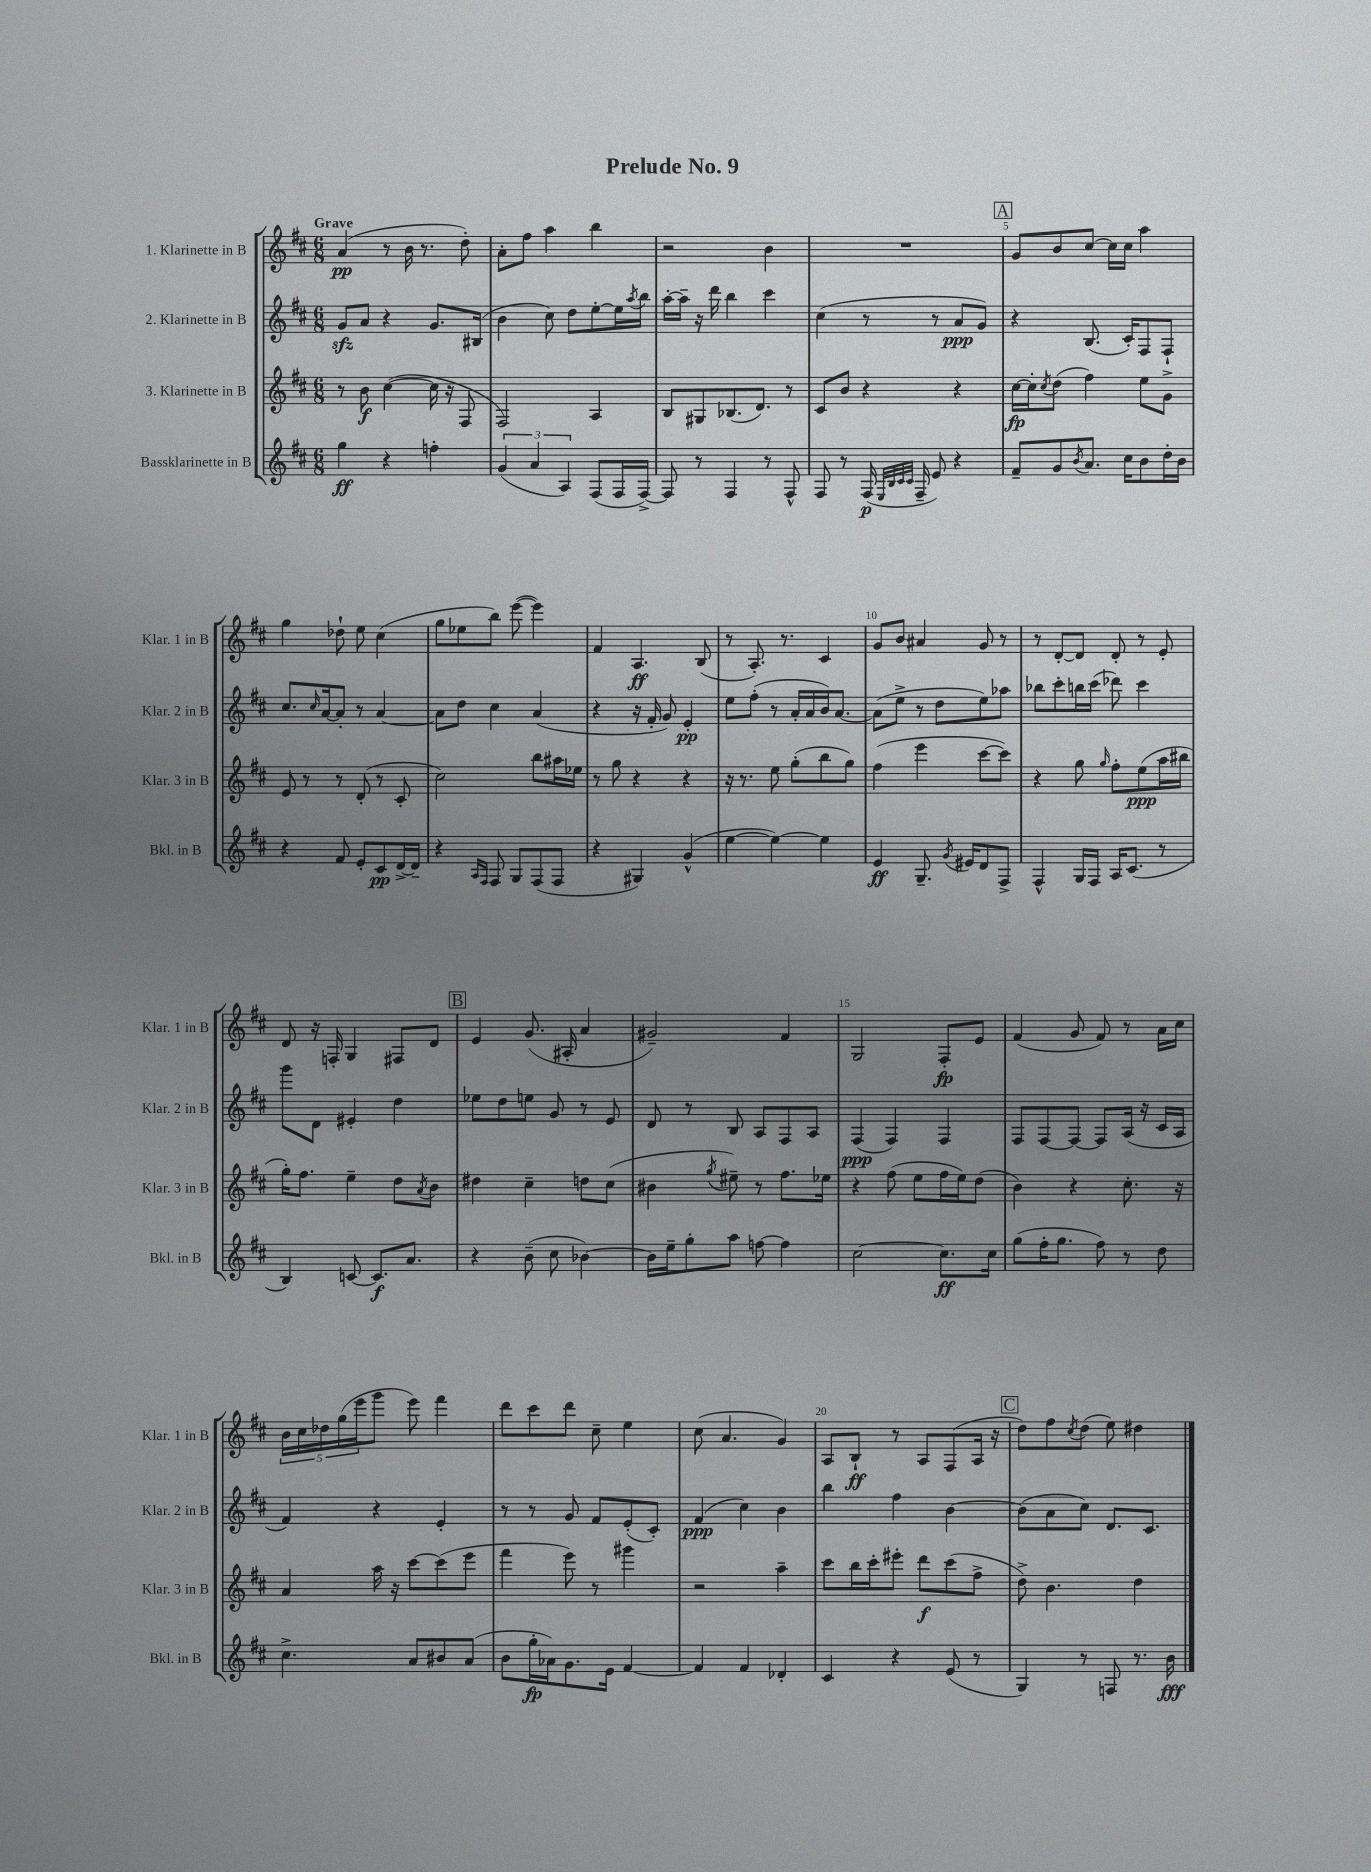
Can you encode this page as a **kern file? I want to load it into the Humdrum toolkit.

**kern	**kern	**kern	**kern
*staff4	*staff3	*staff2	*staff1
*clefG2	*clefG2	*clefG2	*clefG2
*k[f#c#]	*k[f#c#]	*k[f#c#]	*k[f#c#]
*M6/8	*M6/8	*M6/8	*M6/8
4gg\	8r	8g/L	(4a/
.	8b\	8a/J	.
4r	([4cc#\	4r	8r
.	.	.	16b\
.	.	.	8.r
4ff'\	16cc#\]	8.g/L	.
.	16r	.	.
.	8F#/	.	8dd'\)
.	.	(16B#/Jk	.
=	=	=	=
(6g/	2F#/)	4b\	8a'\L
.	.	.	8ff#\J
6a/	.	.	.
.	.	8cc#\)	4aa\
6A/)	.	.	.
.	.	8dd\L	.
(8F#/L	4A/	[8ee'\	4bb\
16F#/L	.	16ee\]L	.
.	.	8qaa/	.
[16F#^/JJ)	.	16bb\JJ	.
=	=	=	=
8F#/]	8B/L	[16aa'\LL	2r
.	.	16aa~\]JJ	.
8r	8G#/	16r	.
.	.	16ddd\	.
4F#/	(8.B-/	4bb\	.
.	8.d/J)	.	.
8r	.	4ccc#\	4b\
8F#^^/	8r	.	.
=	=	=	=
8F#/	8c#/L	(4cc#\	2.r
8r	8b/J	.	.
(16F#/	4r	8r	.
32qqE/LLL	.	.	.
32qqB/	.	.	.
32qqc#/	.	.	.
32qqc#/JJJ	.	.	.
16F#~/	.	.	.
8e/)	.	8r	.
4r	4r	8a/L	.
.	.	8g/J)	.
=	=	=	=
8f#~/L	[16cc#\LL	4r	8g/L
.	16cc#'\]J	.	.
.	8qcc#/	.	.
8g/	(8dd\J	.	8b/
8qb/	.	.	.
8.a/J	4ff#\)	(8.B/	[8cc#/J
.	.	.	16cc#\]LL
16cc#\LK	.	16c#'/LK)	16cc#\JJ
8b\	8ee\L	8F#/	4aa\
16dd'\L	8g^\J	8F#`/J	.
16b\JJ	.	.	.
=	=	=	=
4r	8e/	8.cc#/L	4gg\
.	8r	.	.
.	.	16qqcc#/	.
.	.	[16a/k	.
8f#/	8r	8a'/]J	8dd-`\
8e'/L	(8d'/	8r	8ee\
8c#/	8r	[4a/	(4cc#\
[16d^/L	8c#'/	.	.
16d~/]JJ	.	.	.
=	=	=	=
4r	2cc#\)	8a\]L	8gg\L
.	.	8dd\J	8ee-\
16qqA/LL	.	.	.
16qqF#/JJ	.	.	.
8F#/	.	4cc#\	8bb\J)
8G/L	.	.	([8eee\
(8F#/	8bb\L	(4a/	4eee\])
8F#/J	16aa#\L	.	.
.	16ee-\JJ	.	.
=	=	=	=
4r	8r	4r	4f#/
.	8gg\	.	.
4G#/)	4r	16r	4.A/
.	.	16f#'/	.
.	.	8g/)	.
(4g^^/	4r	4e'/	.
.	.	.	(8B/
=	=	=	=
[4ee\	16r	8ee\L	8r
.	8.r	.	.
.	.	(8ff#'\J	8.A'/)
4ee\_)	8ee\	8r	.
.	.	.	8.r
.	(8gg'\L	16a'/LL	.
.	.	16a/	.
4ee\]	8bb\	16b/J)	4c#/
.	.	[8.a/J	.
.	8gg\J)	.	.
=	=	=	=
4e/	(4ff#\	(8a\]L	8g/L
.	.	8ee^\J	8b/J
8.G~/	4eee\	8r	4a#/
.	.	8dd\L	.
8qg/	.	.	.
16e#/LK	.	.	.
8d/	[8ccc#\L	8ee\)	8g/
8F#^/J	8ccc#\]J)	8aa-\J	8r
=	=	=	=
4F#^^/	4r	8bb-\L	8r
.	.	8ccc#'\	[8d'/L
16G/LL	8gg\	16bb\L	8d/]J
16F#/JJ	.	(16ccc#\JJ	.
.	16qqgg/	.	.
16A/LK	8ff#'\L	8ddd-\)	8d'/
(8.c#/J	.	.	.
.	(8ee\	4ccc#\	8r
8r	16aa\L	.	8e'/
.	16bb#\JJ	.	.
=	=	=	=
4B/)	16gg'\LK)	8ggg\L	8d/
.	8.ff#\J	.	.
.	.	8d\J	16r
.	.	.	16F'/
[8c/	4ee~\	4e#'/	4G/
8.c/]L	.	.	.
.	8dd\L	4dd\	8F#/L
8.a/J	.	.	.
.	8qa/	.	.
.	8b\J	.	8d/J
=	=	=	=
4r	4dd#\	8ee-\L	4e/
.	.	8dd\	.
(8b~\	4cc#~\	8ee\J	(8.g/
8cc#\	.	8g/	.
.	.	.	16A#'/
[4b-\)	8dd\L	8r	4a/
.	(8cc#\J	8e/	.
=	=	=	=
16b-\]LL	4b#\	8d/	2g#~/)
16ee~\J	.	.	.
8gg'\	.	8r	.
.	8qgg/	.	.
8aa\J	8ee#~\)	8B/	.
[8ff\	8r	8A/L	.
4ff\]	8.ff#\L	8F#/	4f#/
.	.	8A/J	.
.	16ee-\Jk	.	.
=	=	=	=
[2cc#\	4r	(4F#/	2G/
.	(8ff#\	4F#/)	.
.	8ee\L	.	.
8.cc#\]L	16ff#\L	4F#/	8F#'/L
.	16ee\J)	.	.
.	(8dd\J	.	8e/J
16cc#\Jk	.	.	.
=	=	=	=
(8gg\L	4b\)	8F#/L	(4f#/
16ff#'\K	.	[8F#/	.
8.gg\J	.	.	.
.	4r	8F#/_J	8g/
8ff#\)	.	8F#/]L	8f#/)
8r	8.cc#'\	(16A/Jk	8r
.	.	16r	.
8dd\	.	16c#/LL	16a\LL
.	16r	16A/JJ	16cc#\JJ
=	=	=	=
4.cc#^\	4a/	4f#/)	20b\LL
.	.	.	20cc#\
.	.	.	20dd-\
.	.	.	(20gg\
.	.	.	20eee\J
.	16aa\	4r	8ggg\J
.	16r	.	.
8a/L	[8ccc#\L	.	8eee\)
8b#/	(8ccc#\]	4e'/	4fff#\
(8a/J	8eee\J	.	.
=	=	=	=
8b\L	4fff#\	8r	8ddd\L
16gg'\L	.	8r	8ccc#\
16a-\J)	.	.	.
8.g\	8eee\)	8g/	8ddd\J
.	8r	8f#/L	8cc#~\
16e\Jk	.	.	.
[4f#/	4ggg#\	(8e'/	4ee\
.	.	8c#'/J)	.
=	=	=	=
4f#/]	2r	(4f#/	(8cc#\
.	.	.	4.a/
4f#/	.	4cc#\)	.
4d-'/	4aa~\	4b\	4g/)
=	=	=	=
4c#/	8ccc#\L	4bb\	8A/L
.	16bb\L	.	8B`/J
.	16ccc#'\J	.	.
4r	8eee#'\J	4ff#\	8r
.	8ddd\L	.	8A/L
(8e/	(8ccc#\	[4b\	(8F#/
8r	8ff#^\J	.	16A/Jk
.	.	.	16r
=	=	=	=
4G/)	8dd^\)	(8b\]L	8dd\L)
.	4.b\	8a\	8ff#\
.	.	.	8qcc#/
8r	.	8cc#\J)	(8dd\J
8F/	.	8.d/L	8ee\)
8.r	4dd\	.	4dd#\
.	.	8.c#/J	.
16b\	.	.	.
==	==	==	==
*-	*-	*-	*-
